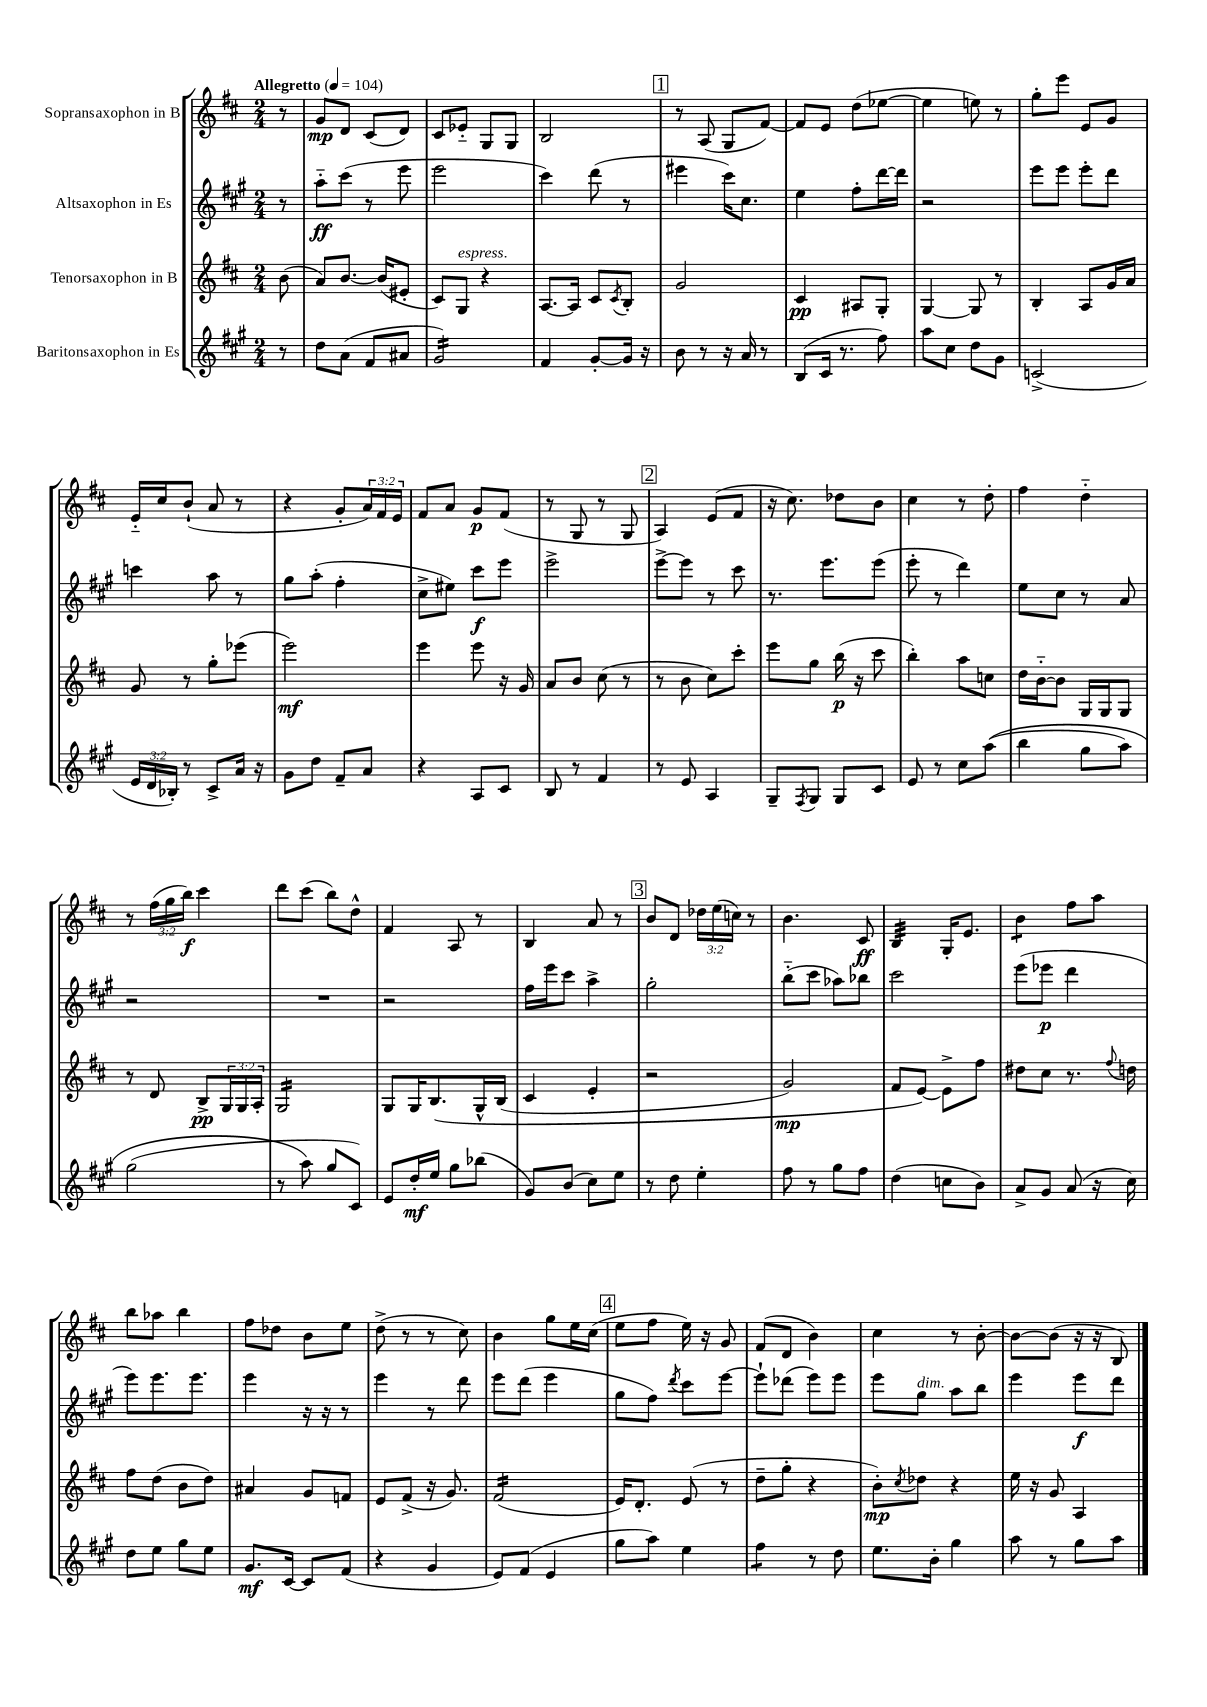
<<
\new StaffGroup <<
\new Staff = "s0" \with { instrumentName = "Sopransaxophon in B" } {
    \clef treble \key d \major \numericTimeSignature \time 2/4 \override Staff.TupletNumber.text = #tuplet-number::calc-fraction-text \partial 8 \tempo "Allegretto" 4 = 104
    r8 |
    g'8\mp d'8 cis'8( d'8) |
    cis'8 ees'8-_ g8 g8 |
    b2 |
    \mark \markup { \box "1" } r8 a8( g8 fis'8~) |
    fis'8 e'8 d''8( ees''8~ |
    ees''4 e''8) r8 |
    g''8-. e'''8 e'8 g'8 |
    e'16-_ cis''16 b'8-!( a'8 r8 |
    r4 g'8-. \tuplet 3/2 { a'16) fis'16 e'16 } |
    fis'8 a'8 g'8\p fis'8( |
    r8 g8 r8 g8 |
    \mark \markup { \box "2" } a4) e'8( fis'8 |
    r16 cis''8.) des''8 b'8 |
    cis''4 r8 d''8-. |
    fis''4 d''4-_ |
    r8 \tuplet 3/2 { fis''16( g''16 b''16\f) } cis'''4 |
    d'''8 cis'''8( b''8) d''8-^ |
    fis'4 a8 r8 |
    b4 a'8 r8 |
    \mark \markup { \box "3" } b'8 d'8 \tuplet 3/2 { des''16 e''16( c''16) } r8 |
    b'4. cis'8\ff |
    b4:32 g16-. e'8. |
    b'4:8 fis''8 a''8 |
    b''8 aes''8 b''4 |
    fis''8 des''8 b'8 e''8 |
    d''8->( r8 r8 cis''8) |
    b'4 g''8 e''16 cis''16( |
    \mark \markup { \box "4" } e''8 fis''8 e''16) r16 g'8 |
    fis'8( d'8 b'4) |
    cis''4 r8 b'8~-. |
    b'8~ b'8( r16 r16 b8) \bar "|." |
}
\new Staff = "s1" \with { instrumentName = "Altsaxophon in Es" } {
    \clef treble \key a \major \numericTimeSignature \time 2/4 \partial 8
    r8 |
    a''8-_\ff cis'''8( r8 e'''8 |
    e'''2 |
    cis'''4) d'''8( r8 |
    \mark \markup { \box "1" } eis'''4 cis'''16) cis''8. |
    e''4 fis''8-. d'''16~ d'''16 |
    r2 |
    e'''8 e'''8 e'''8-. d'''8 |
    c'''4 a''8 r8 |
    gis''8 a''8-.( fis''4-. |
    cis''8-> eis''8) cis'''8\f e'''8 |
    e'''2-> |
    \mark \markup { \box "2" } e'''8~-> e'''8 r8 cis'''8 |
    r8. e'''8. e'''8( |
    e'''8-. r8 d'''4) |
    e''8 cis''8 r8 a'8 |
    r2 |
    R2 |
    r2 |
    fis''16 e'''16 cis'''8 a''4-> |
    \mark \markup { \box "3" } gis''2-. |
    b''8-_( cis'''8 aes''8) bes''8 |
    cis'''2 |
    e'''8( ees'''8\p d'''4 |
    e'''8) e'''8. e'''8. |
    e'''4 r16 r16 r8 |
    e'''4 r8 d'''8 |
    e'''8 d'''8( e'''4 |
    \mark \markup { \box "4" } gis''8 fis''8) \acciaccatura { d'''8 } cis'''8 e'''8~ |
    e'''8-! des'''8( e'''8) e'''8 |
    e'''8 gis''8^\markup { \italic "dim." } a''8 b''8 |
    e'''4 e'''8\f d'''8 \bar "|." |
}
\new Staff = "s2" \with { instrumentName = "Tenorsaxophon in B" } {
    \clef treble \key d \major \numericTimeSignature \time 2/4 \override Staff.TupletNumber.text = #tuplet-number::calc-fraction-text \partial 8
    b'8( |
    a'8) b'8.~ b'16( eis'8-. |
    cis'8) g8^\markup { \italic "espress." } r4 |
    a8.~ a16 cis'8 \acciaccatura { cis'8 } b8-. |
    \mark \markup { \box "1" } g'2 |
    cis'4\pp ais8 g8-. |
    g4~ g8 r8 |
    b4-. a8 g'16 a'16 |
    g'8 r8 g''8-. ees'''8( |
    e'''2\mf) |
    e'''4 e'''8 r16 g'16 |
    a'8 b'8 cis''8( r8 |
    \mark \markup { \box "2" } r8 b'8 cis''8) cis'''8-. |
    e'''8 g''8 b''16\p( r16 cis'''8 |
    b''4-.) a''8 c''8 |
    d''16 b'16~-_ b'8 g16 g16 g8 |
    r8 d'8 b8->\pp \tuplet 3/2 { g16 g16 a16-. } |
    g2:16 |
    g8 g16 b8.\( g16-^ b16( |
    cis'4 e'4-. |
    \mark \markup { \box "3" } r2 |
    g'2\mp) |
    fis'8 e'8~\) e'8-> fis''8 |
    dis''8 cis''8 r8. \appoggiatura { fis''8 } d''16 |
    fis''8 d''8( b'8 d''8) |
    ais'4 g'8 f'8 |
    e'8 fis'8->( r16 g'8.) |
    fis'2:16( |
    \mark \markup { \box "4" } e'16) d'8.-. e'8( r8 |
    d''8-- g''8-. r4 |
    b'8-.\mp) \acciaccatura { cis''8 } des''8 r4 |
    e''16 r16 g'8 a4 \bar "|." |
}
\new Staff = "s3" \with { instrumentName = "Baritonsaxophon in Es" } {
    \clef treble \key a \major \numericTimeSignature \time 2/4 \override Staff.TupletNumber.text = #tuplet-number::calc-fraction-text \partial 8
    r8 |
    d''8 a'8( fis'8 ais'8 |
    gis'2:16) |
    fis'4 gis'8~-. gis'16 r16 |
    \mark \markup { \box "1" } b'8 r8 r16 a'16 r8 |
    b8( cis'16 r8. fis''8) |
    a''8 cis''8 d''8 gis'8 |
    c'2->( |
    \tuplet 3/2 { e'16 d'16 bes16-.) } r8 cis'8-> a'16 r16 |
    gis'8 d''8 fis'8-- a'8 |
    r4 a8 cis'8 |
    b8 r8 fis'4 |
    \mark \markup { \box "2" } r8 e'8 a4 |
    gis8-- \acciaccatura { fis8 } gis8 gis8 cis'8 |
    e'8 r8 cis''8 a''8(\( |
    b''4 gis''8 a''8) |
    gis''2( |
    r8 a''8\) gis''8 cis'8) |
    e'8 d''16-.\mf e''16 gis''8 bes''8( |
    gis'8) b'8( cis''8) e''8 |
    \mark \markup { \box "3" } r8 d''8 e''4-. |
    fis''8 r8 gis''8 fis''8 |
    d''4( c''8 b'8) |
    a'8-> gis'8 a'8( r16 cis''16) |
    d''8 e''8 gis''8 e''8 |
    gis'8.\mf cis'16~ cis'8 fis'8( |
    r4 gis'4 |
    e'8) fis'8( e'4 |
    \mark \markup { \box "4" } gis''8 a''8) e''4 |
    fis''4:8 r8 d''8 |
    e''8. b'16-. gis''4 |
    a''8 r8 gis''8 a''8 \bar "|." |
}
>>
>>
\layout { \context { \Score \remove "Bar_number_engraver" } }
